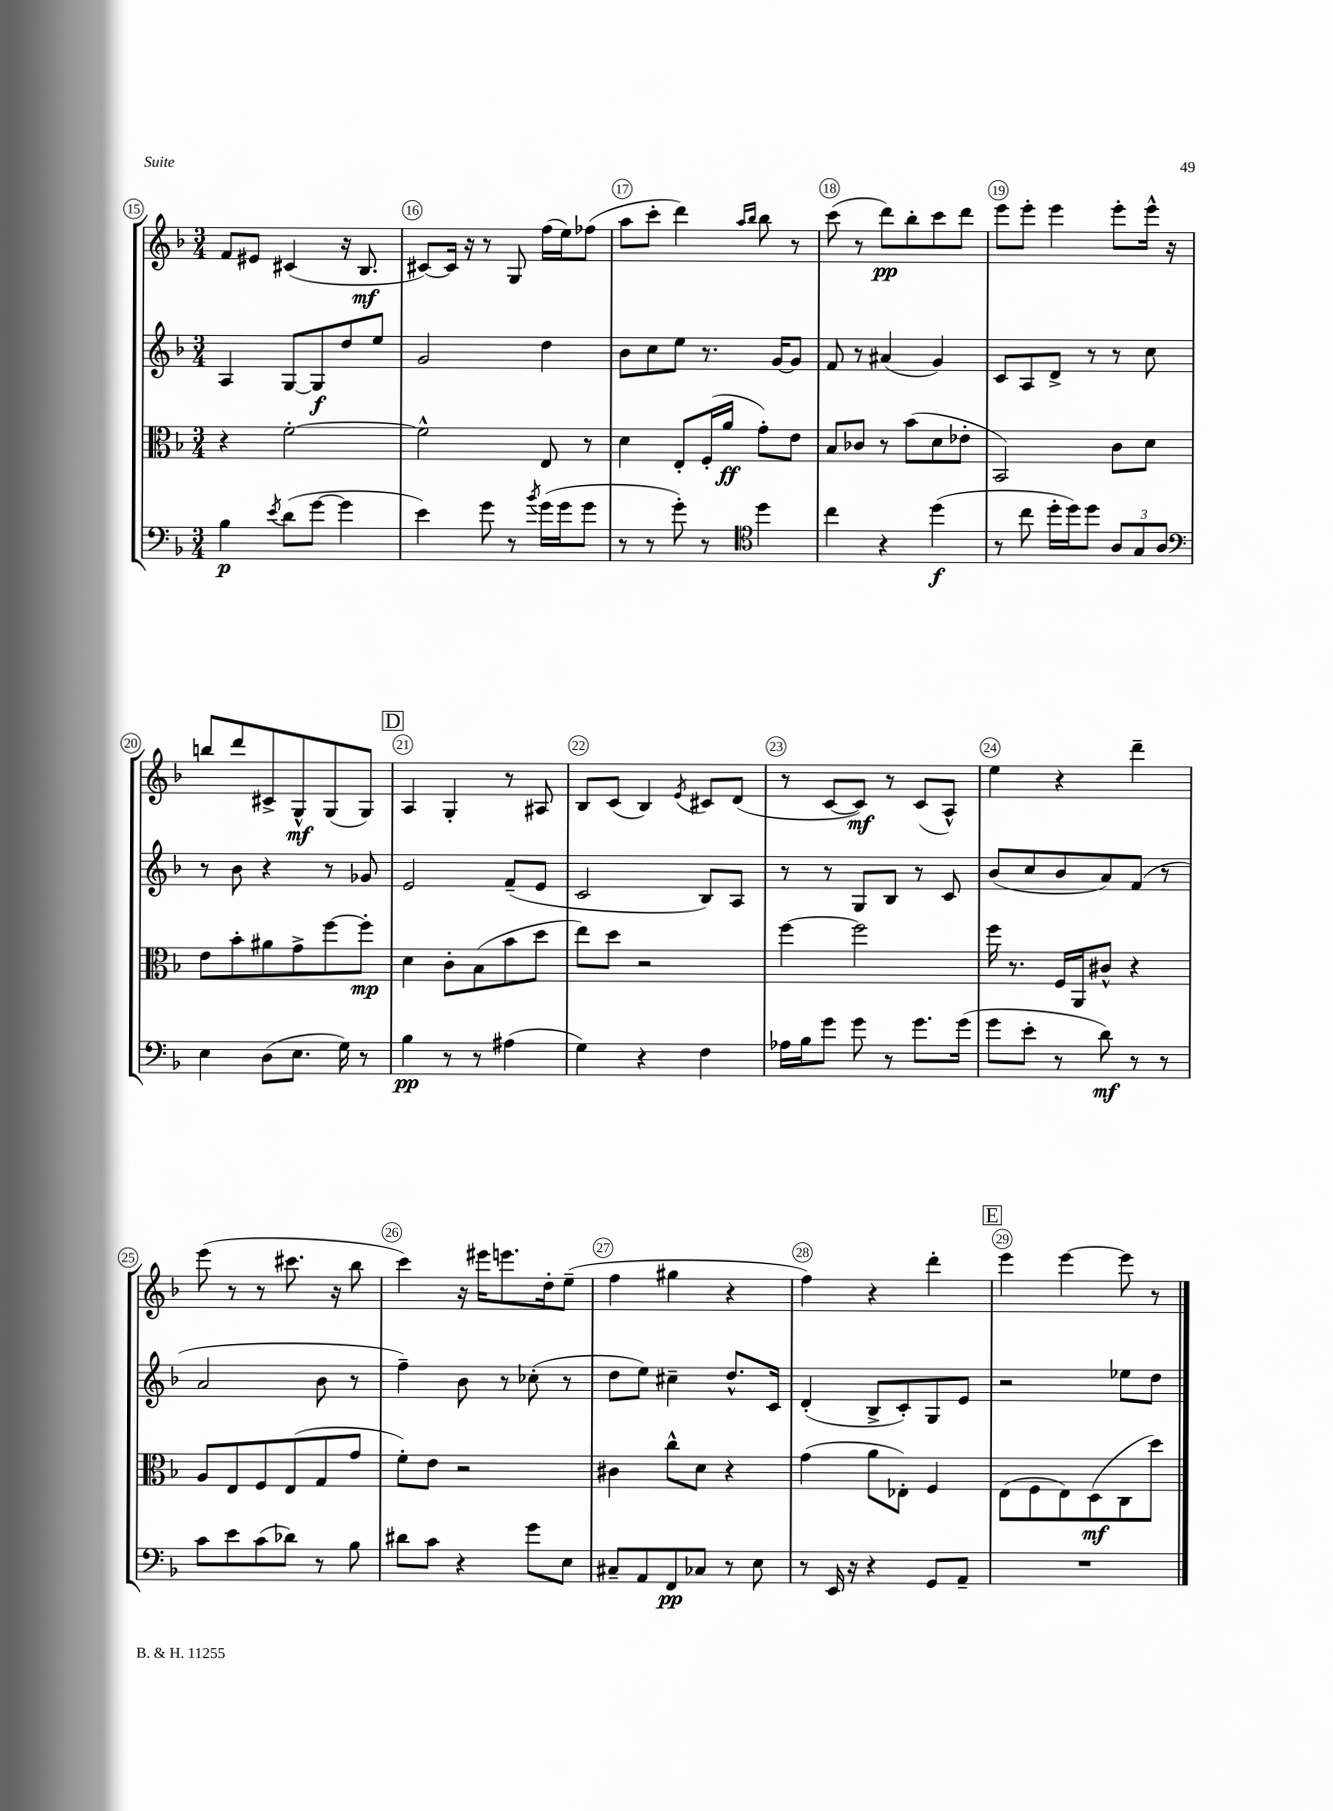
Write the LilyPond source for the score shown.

<<
\new StaffGroup <<
\new Staff = "s0" {
    \clef treble \key f \major \numericTimeSignature \time 3/4
    f'8 eis'8 cis'4( r16 bes8.\mf |
    cis'8~) cis'16 r16 r8 g8 f''16( e''16) fes''8( |
    a''8 c'''8-. d'''4) \grace { a''16 bes''16 } bes''8 r8 |
    c'''8( r8 d'''8\pp) bes''8-. c'''8 d'''8 |
    e'''8 e'''8-. e'''4 e'''8-. e'''16-^ r16 |
    b''8 d'''8 cis'8-> g8-^\mf g8( g8) |
    \mark \markup { \box "D" } a4 g4-. r8 ais8 |
    bes8 c'8( bes4) \acciaccatura { e'8 } cis'8 d'8( |
    r8 c'8~ c'8\mf) r8 c'8( a8-^) |
    e''4 r4 d'''4-- |
    e'''8( r8 r8 cis'''8. r16 bes''8 |
    c'''4) r16 eis'''16 e'''8. d''16-. e''8--( |
    f''4 gis''4 r4 |
    f''4) r4 d'''4-. |
    \mark \markup { \box "E" } e'''4 e'''4~ e'''8 r8 \bar "|." |
}
\new Staff = "s1" {
    \clef treble \key f \major \numericTimeSignature \time 3/4
    a4 g8~ g8\f d''8 e''8 |
    g'2 d''4 |
    bes'8 c''8 e''8 r8. g'16~ g'8 |
    f'8 r8 ais'4( g'4) |
    c'8 a8 d'8-> r8 r8 c''8 |
    r8 bes'8 r4 r8 ges'8 |
    \mark \markup { \box "D" } e'2 f'8--( e'8 |
    c'2 bes8) a8 |
    r8 r8 g8 bes8 r8 c'8 |
    bes'8( c''8 bes'8 a'8) f'8( r8 |
    a'2 bes'8 r8 |
    f''4--) bes'8 r8 ces''8-.( r8 |
    d''8 e''8) cis''4-- d''8.-^ c'16 |
    d'4-.( bes8-> c'8-.) g8 e'8 |
    \mark \markup { \box "E" } r2 ees''8 d''8 \bar "|." |
}
\new Staff = "s2" {
    \clef alto \key f \major \numericTimeSignature \time 3/4
    r4 f'2~-. |
    f'2-^ e8 r8 |
    d'4 e8-. f16-.( a'16\ff g'8-.) e'8 |
    bes8 ces'8 r8 bes'8( d'8 ees'8-. |
    bes,2) c'8 d'8 |
    e'8 bes'8-. ais'8 g'8-> f''8~ f''8-.\mp |
    \mark \markup { \box "D" } d'4 c'8-. bes8( bes'8 d''8 |
    e''8) d''8 r2 |
    f''4~ f''2 |
    f''16 r8. f16 a,16 cis'8-^ r4 |
    a8 e8 f8 e8( g8 g'8 |
    f'8-.) e'8 r2 |
    cis'4 c''8-^ d'8 r4 |
    g'4( a'8 ees8-.) f4 |
    \mark \markup { \box "E" } e8( f8 e8) d8\mf( c8 d''8) \bar "|." |
}
\new Staff = "s3" {
    \clef bass \key f \major \numericTimeSignature \time 3/4
    bes4\p \acciaccatura { e'8 } d'8( g'8~ g'4 |
    e'4) g'8 r8 \acciaccatura { bes'8 } g'16( g'16 g'8 |
    r8 r8 g'8-.) r8 \clef tenor d''4 |
    c''4 r4 d''4\f( |
    r8 c''8 d''16-. d''16) d''8 \tuplet 3/2 { a8 g8 a8 } |
    \clef bass e4 d8( e8. g16) r8 |
    \mark \markup { \box "D" } bes4\pp r8 r8 ais4( |
    g4) r4 f4 |
    aes16 bes16 g'8 g'8 r8 g'8. g'16( |
    g'8 e'8-. r8 d'8\mf) r8 r8 |
    c'8 e'8 c'8( des'8) r8 bes8 |
    dis'8 c'8 r4 g'8 e8 |
    cis8-- a,8 f,8\pp ces8 r8 e8 |
    r8 e,16 r16 r4 g,8 a,8-- |
    \mark \markup { \box "E" } R2. \bar "|." |
}
>>
>>
\layout { \context { \Score currentBarNumber = #15 \override BarNumber.break-visibility = ##(#f #t #t) barNumberVisibility = #all-bar-numbers-visible \override BarNumber.stencil = #(make-stencil-circler 0.1 0.3 ly:text-interface::print) } }
